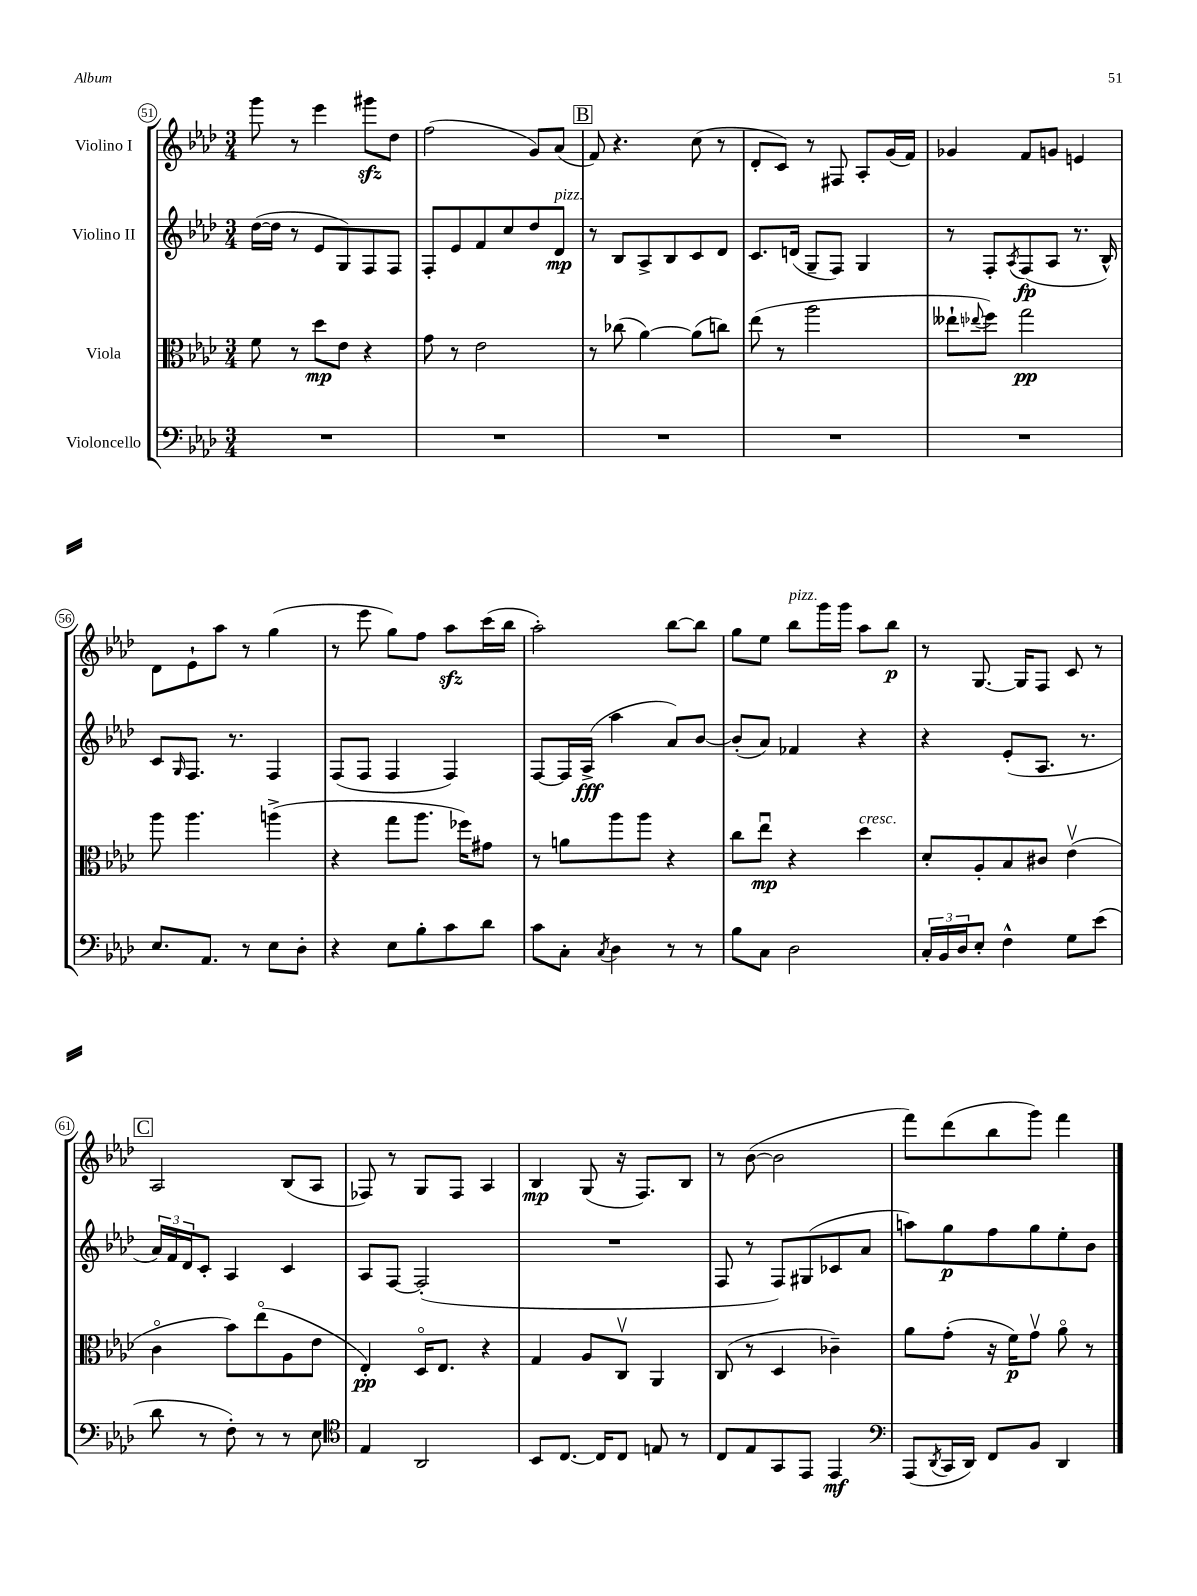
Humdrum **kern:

**kern	**dynam	**kern	**dynam	**kern	**dynam	**kern	**dynam
*part4	*part4	*part3	*part3	*part2	*part2	*part1	*part1
*staff4	*staff4	*staff3	*staff3	*staff2	*staff2	*staff1	*staff1
*I"Violoncello	*	*I"Viola	*	*I"Violino II	*	*I"Violino I	*
*clefF4	*	*clefC3	*	*clefG2	*	*clefG2	*
*k[b-e-a-d-]	*	*k[b-e-a-d-]	*	*k[b-e-a-d-]	*	*k[b-e-a-d-]	*
*M3/4	*	*M3/4	*	*M3/4	*	*M3/4	*
=51	=51	=51	=51	=51	=51	=51	=51
2.r	.	8f\	.	([16dd-\LL	.	8ggg\	.
.	.	.	.	16dd-\JJ]	.	.	.
.	.	8r	.	8r	.	8r	.
.	.	8dd-\L	mp	8e-/L	.	4eee-\	.
.	.	8e-\J	.	8G/)	.	.	.
.	.	4r	.	8F/	.	8ggg#Xzz\L	.
.	.	.	.	8F/J	.	8dd-\J	.
=52	=52	=52	=52	=52	=52	=52	=52
2.r	.	8g\	.	8F'/L	.	(2ff\	.
.	.	8r	.	8e-/	.	.	.
.	.	2e-\	.	8f/	.	.	.
.	.	.	.	8cc/	.	.	.
.	.	.	.	8dd-/	.	8g/L)	.
!	!	!	!	!LO:TX:a:i:t=pizz.	!	!	!
.	.	.	.	8d-/J	mp	(8a-/J	.
!!LO:REH:place=s1:t=B
=53	=53	=53	=53	=53	=53	=53	=53
2.r	.	8r	.	8r	.	8f/)	.
.	.	(8cc-X\	.	8B-/L	.	4.r	.
.	.	[4a-\)	.	8A-^/	.	.	.
.	.	.	.	8B-/	.	.	.
.	.	(8a-\L]	.	8c/	.	(8cc\	.
.	.	8ccn\J)	.	8d-/J	.	8r	.
=54	=54	=54	=54	=54	=54	=54	=54
2.r	.	(8ee-\	.	8.c/L	.	8d-'/L	.
.	.	8r	.	.	.	8c/J)	.
.	.	.	.	(16dn/Jk	.	.	.
.	.	2aa-\	.	8G~/L	.	8r	.
.	.	.	.	8F/J)	.	8F#X/	.
.	.	.	.	4G/	.	8A-'/L	.
.	.	.	.	.	.	(16g/L	.
.	.	.	.	.	.	16f/JJ)	.
=55	=55	=55	=55	=55	=55	=55	=55
2.r	.	8ee--X`\L	.	8r	.	4g-X/	.
.	.	8qqee-X/	.	.	.	.	.
.	.	8ff\J)	.	8F'/L	.	.	.
.	.	.	.	8qA-/	.	.	.
.	.	2gg\	pp	(8F/	fp	8f/L	.
.	.	.	.	8A-/J	.	8gn/J	.
.	.	.	.	8.r	.	4en/	.
.	.	.	.	16B-^^/)	.	.	.
!!LO:LB:g=z
=56	=56	=56	=56	=56	=56	=56	=56
8.E-/L	.	8aa-\	.	8c/L	.	8d-\L	.
.	.	.	.	16qqG/	.	.	.
.	.	4.aa-\	.	8.F/J	.	8e-`\	.
8.AA-/J	.	.	.	.	.	.	.
.	.	.	.	.	.	8aa-\J	.
.	.	.	.	8.r	.	.	.
8r	.	.	.	.	.	8r	.
8E-\L	.	(4aan^\	.	4F/	.	(4gg\	.
8D-'\J	.	.	.	.	.	.	.
=57	=57	=57	=57	=57	=57	=57	=57
4r	.	4r	.	(8F/L	.	8r	.
.	.	.	.	8F/J	.	8eee-\	.
8E-\L	.	8gg\L	.	4F/	.	8gg\L)	.
8B-'\	.	8.aa-\J	.	.	.	8ff\J	.
8c\	.	.	.	4F/)	.	8aa-zz\L	.
.	.	16ff-X\KL)	.	.	.	.	.
8d-\J	.	8g#X\J	.	.	.	(16ccc\L	.
.	.	.	.	.	.	16bb-\JJ	.
=58	=58	=58	=58	=58	=58	=58	=58
8c\L	.	8r	.	[8F/L	.	2aa-'\)	.
8C'\J	.	8an\L	.	16F/L]	.	.	.
.	.	.	.	(16A-^/JJ	fff	.	.
8qC/	.	.	.	.	.	.	.
4D-\	.	8aa-\	.	4aa-\	.	.	.
.	.	8aa-\J	.	.	.	.	.
8r	.	4r	.	8a-/L)	.	[8bb-\L	.
8r	.	.	.	[8b-/J	.	8bb-\J]	.
=59	=59	=59	=59	=59	=59	=59	=59
8B-\L	.	8cc\L	.	(8b-'/L]	.	8gg\L	.
8C\J	.	8ee-u\J	mp	8a-/J)	.	8ee-\J	.
!	!	!	!	!	!	!LO:TX:a:i:t=pizz.	!
2D-\	.	4r	.	4f-X/	.	8bb-\L	.
.	.	.	.	.	.	16ggg\L	.
.	.	.	.	.	.	16ggg\JJ	.
!	!	!LO:TX:a:i:t=cresc.	!	!	!	!	!
.	.	4dd-\	.	4r	.	8aa-\L	.
.	.	.	.	.	.	8bb-\J	p
=60	=60	=60	=60	=60	=60	=60	=60
24C'/LL	.	8d-'/L	.	4r	.	8r	.
24BB-/	.	.	.	.	.	.	.
24D-/J	.	.	.	.	.	.	.
8E-'/J	.	8A-'/	.	.	.	[8.G/	.
4F^^\	.	8B-/	.	(8e-'/L	.	.	.
.	.	.	.	.	.	16G/KL]	.
.	.	8c#X/J	.	8.A-/J	.	8F/J	.
8G\L	.	(4e-v\	.	.	.	8c/	.
.	.	.	.	8.r	.	.	.
(8e-\J	.	.	.	.	.	8r	.
!!LO:LB:g=z
!!LO:REH:place=s1:t=C
=61	=61	=61	=61	=61	=61	=61	=61
8d-\	.	4c\	.	24a-/LL)	.	2A-/	.
.	.	.	.	24f/	.	.	.
.	.	.	.	24d-/J	.	.	.
8r	.	.	.	8c'/J	.	.	.
8F'\)	.	8b-\L)	.	4A-/	.	.	.
8r	.	(8ee-\	.	.	.	.	.
8r	.	8A-\	.	4c/	.	(8B-/L	.
8E-\	.	8e-\J	.	.	.	8A-/J	.
=62	=62	=62	=62	=62	=62	=62	=62
*clefC4	*	*	*	*	*	*	*
4E-/	.	4E-'/)	pp	8A-/L	.	8F-X/)	.
.	.	.	.	[8F/J	.	8r	.
2AA-/	.	16D-/KL	.	(2F'/]	.	8G/L	.
.	.	8.E-/J	.	.	.	.	.
.	.	.	.	.	.	8F-/J	.
.	.	4r	.	.	.	4A-/	.
=63	=63	=63	=63	=63	=63	=63	=63
8BB-/L	.	4G/	.	2.r	.	4B-/	mp
[8.C/J	.	.	.	.	.	.	.
.	.	8A-/L	.	.	.	(8G/	.
16C/KL]	.	.	.	.	.	.	.
8C/J	.	8Cv/J	.	.	.	16r	.
.	.	.	.	.	.	8.F/L)	.
8En/	.	4AA-/	.	.	.	.	.
8r	.	.	.	.	.	8B-/J	.
=64	=64	=64	=64	=64	=64	=64	=64
8C/L	.	(8C/	.	8F/	.	8r	.
8E-/	.	8r	.	8r	.	([8b-\	.
8GG/	.	4D-/	.	8F/L)	.	2b-\]	.
8EE-/J	.	.	.	(8G#X/	.	.	.
4EE-/	mf	4c-X~\)	.	8c-X/	.	.	.
.	.	.	.	8a-/J	.	.	.
=65	=65	=65	=65	=65	=65	=65	=65
*clefF4	*	*	*	*	*	*	*
(8AAA-/L	.	8a-\L	.	8aan\L)	.	8fff\L)	.
8qDD-/	.	.	.	.	.	.	.
16CC/L	.	(8g'\J	.	8gg\	p	(8ddd-\	.
16DD-/JJ)	.	.	.	.	.	.	.
8FF/L	.	16r	.	8ff\	.	8bb-\	.
.	.	16f\KL)	p	.	.	.	.
8BB-/J	.	8gv\J	.	8gg\	.	8ggg\J)	.
4DD-/	.	8a-\	.	8ee-'\	.	4fff\	.
.	.	8r	.	8b-\J	.	.	.
==	==	==	==	==	==	==	==
*-	*-	*-	*-	*-	*-	*-	*-
